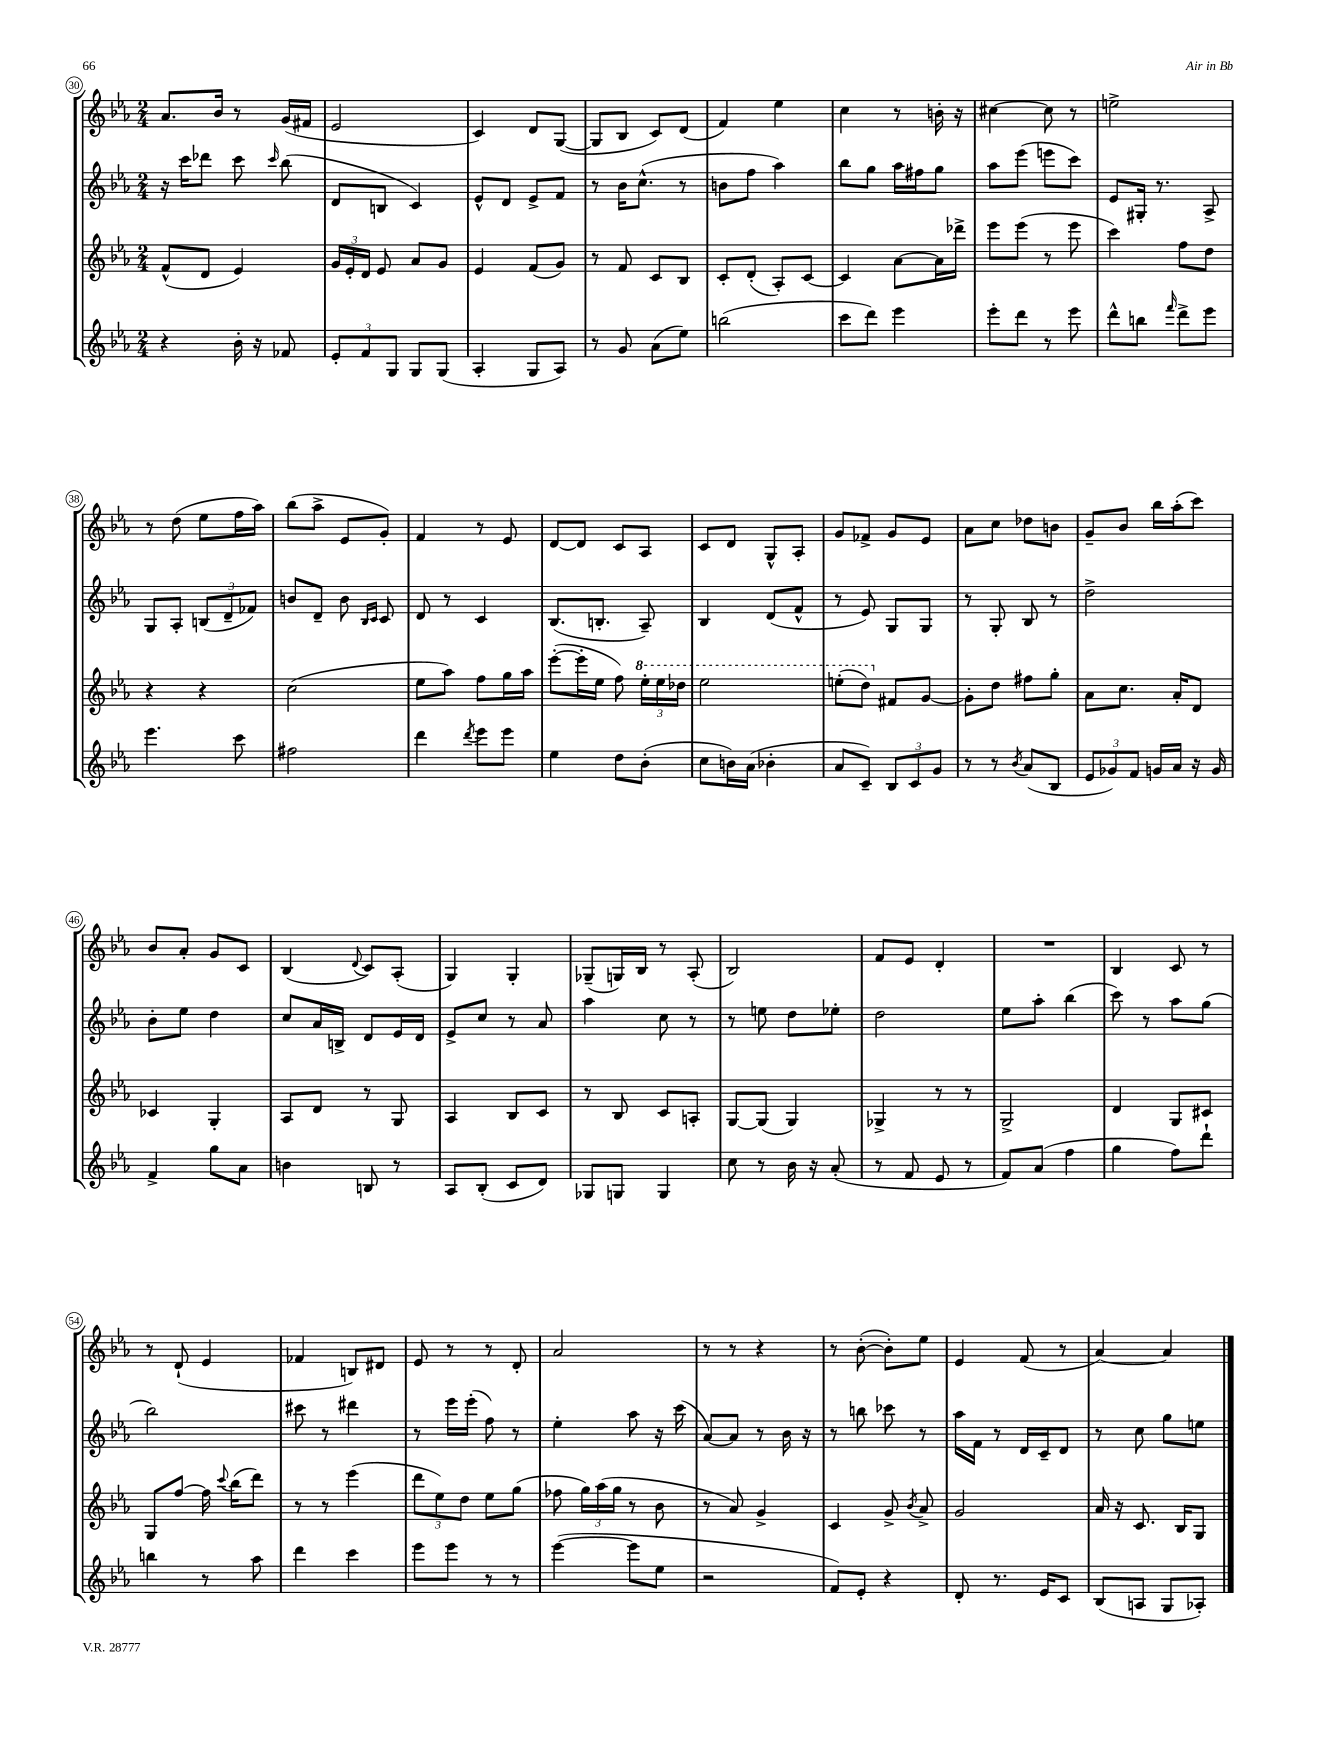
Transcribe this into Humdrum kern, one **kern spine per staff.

**kern	**kern	**kern	**kern
*staff4	*staff3	*staff2	*staff1
*clefG2	*clefG2	*clefG2	*clefG2
*k[b-e-a-]	*k[b-e-a-]	*k[b-e-a-]	*k[b-e-a-]
*M2/4	*M2/4	*M2/4	*M2/4
4r	(8f^^	16r	8.a-
.	.	16ccc	.
.	8d	8ddd-	.
.	.	.	16b-
16b-'	4e-)	8ccc	8r
16r	.	.	.
.	.	16qqccc	.
8f-	.	(8bb-	(16g
.	.	.	16f#
=	=	=	=
12e-'	24g	8d	2e-
.	24e-'	.	.
12f	24d	.	.
.	8e-	8B	.
12G	.	.	.
8G	8a-	4c)	.
(8G	8g	.	.
=	=	=	=
4A-'	4e-	8e-^^	4c)
.	.	8d	.
8G	(8f	8e-^	8d
8A-)	8g)	8f	([8G
=	=	=	=
8r	8r	8r	8G]
8g	8f	16b-	8B-
.	.	(8.cc^^	.
(8a-	8c	.	8c)
8ee-)	8B-	8r	(8d
=	=	=	=
(2bb	8c'	8b	4f)
.	(8d'	8ff	.
.	8A-')	4aa-)	4ee-
.	[8c	.	.
=	=	=	=
8ccc	4c]	8bb-	4cc
8ddd)	.	8gg	.
4eee-	[8a-	16aa-	8r
.	.	16ff#	.
.	16a-]	8gg	16b'
.	16ddd-^	.	16r
=	=	=	=
8eee-'	8eee-	8aa-	[4cc#
8ddd	(8eee-	(8eee-	.
8r	8r	8eee	8cc#]
8eee-	8eee-	8ccc)	8r
=	=	=	=
8ddd^^	4ccc)	8e-	2ee^
8bb	.	16G#'	.
.	.	8.r	.
16qqfff	.	.	.
8ddd^	8ff	.	.
8eee-	8dd	8A-^	.
=	=	=	=
4.eee-	4r	8G	8r
.	.	8A-'	(8dd
.	4r	(12B	8ee-
.	.	12d~	.
8ccc	.	.	16ff
.	.	12f-)	.
.	.	.	16aa-)
=	=	=	=
2ff#	(2cc	8b	(8bb-
.	.	8d~	8aa-^
.	.	8b	8e-
.	.	16qqB-	.
.	.	16qqc	.
.	.	8c	8g')
=	=	=	=
4ddd	8ee-	8d	4f
.	8aa-)	8r	.
8qddd	.	.	.
8eee-	8ff	4c	8r
8eee-	16gg	.	8e-
.	16aa-	.	.
=	=	=	=
4ee-	([8eee-'	(8.B-	[8d
.	16eee-']	.	8d]
.	16ee-	8.B'	.
8dd	8ff)	.	8c
(8b-'	24eee-'	8A-~)	8A-
.	24eee-	.	.
.	24ddd-	.	.
=	=	=	=
8cc	2eee-	4B-	8c
16b)	.	.	8d
(16a-	.	.	.
4b-'	.	(8d	8G^^
.	.	8f^^	8A-'
=	=	=	=
8a-	(8eee'	8r	8g
8c~)	8ddd)	8e-)	8f-^
12B-	8f#	8G	8g
12c	.	.	.
.	[8g	8G	8e-
12g	.	.	.
=	=	=	=
8r	8g']	8r	8a-
8r	8dd	8G'	8cc
8qb-	.	.	.
(8a-	8ff#	8B-	8dd-
8B-	8gg'	8r	8b
=	=	=	=
12e-	8a-	2dd^	8g~
12g-)	.	.	.
.	8.cc	.	8b-
12f	.	.	.
16g	.	.	16bb-
16a-	16a-'	.	(16aa-'
16r	8d	.	8ccc)
16g	.	.	.
=	=	=	=
4f^	4c-	8b-'	8b-
.	.	8ee-	8a-'
8gg	4G'	4dd	8g
8a-	.	.	8c
=	=	=	=
4b	8A-	8cc	(4B-
.	8d	16a-	.
.	.	16B^	.
.	.	.	8qqd
8B	8r	8d	8c)
8r	8G	16e-	(8A-'
.	.	16d	.
=	=	=	=
8A-	4A-	8e-^	4G)
(8B-'	.	8cc	.
8c	8B-	8r	4G'
8d)	8c	8a-	.
=	=	=	=
8G-	8r	4aa-	(8G-~
8G	8B-	.	16G)
.	.	.	16B-
4G	8c	8cc	8r
.	8A'	8r	(8A-'
=	=	=	=
8cc	[8G	8r	2B-)
8r	(8G]	8ee	.
16b-	4G)	8dd	.
16r	.	.	.
(8a-'	.	8ee-'	.
=	=	=	=
8r	4G-^	2dd	8f
8f	.	.	8e-
8e-	8r	.	4d'
8r	8r	.	.
=	=	=	=
8f)	2G^	8ee-	2r
(8a-	.	8aa-'	.
4ff	.	(4bb-	.
=	=	=	=
4gg	4d	8ccc)	4B-
.	.	8r	.
8ff)	8G	8aa-	8c
8ddd`	8c#	(8gg	8r
=	=	=	=
4bb	8G	2bb-)	8r
.	[8ff	.	(8d`
8r	16ff]	.	4e-
.	8qqccc	.	.
.	(16bb-	.	.
8aa-	8ddd)	.	.
=	=	=	=
4ddd	8r	8ccc#	4f-
.	8r	8r	.
4ccc	(4eee-	4ddd#	8B)
.	.	.	8d#
=	=	=	=
8eee-	12ddd	8r	8e-
.	12ee-)	.	.
8eee-	.	16eee-	8r
.	12dd	.	.
.	.	(16eee-'	.
8r	8ee-	8ff)	8r
8r	(8gg	8r	8d'
=	=	=	=
([4eee-	8ff-	4ee-'	2a-
.	24gg)	.	.
.	(24aa-	.	.
.	24gg	.	.
8eee-]	8r	8aa-	.
8ee-	8b-	16r	.
.	.	(16ccc	.
=	=	=	=
2r	8r	[8a-)	8r
.	8a-)	8a-]	8r
.	4g^	8r	4r
.	.	16b-	.
.	.	16r	.
=	=	=	=
8f)	4c	8r	8r
8e-'	.	8bb	([8b-'
4r	8g^	8ccc-	8b-'])
.	8qb-	.	.
.	8a-^	8r	8ee-
=	=	=	=
8d'	2g	16aa-	4e-
.	.	16f	.
8.r	.	8r	.
.	.	16d	(8f
16e-	.	16c~	.
8c	.	8d	8r
=	=	=	=
(8B-	16a-	8r	[4a-)
.	16r	.	.
8A	8.c	8cc	.
8G	.	8gg	4a-]
.	16B-	.	.
8A-')	8G	8ee	.
==	==	==	==
*-	*-	*-	*-
